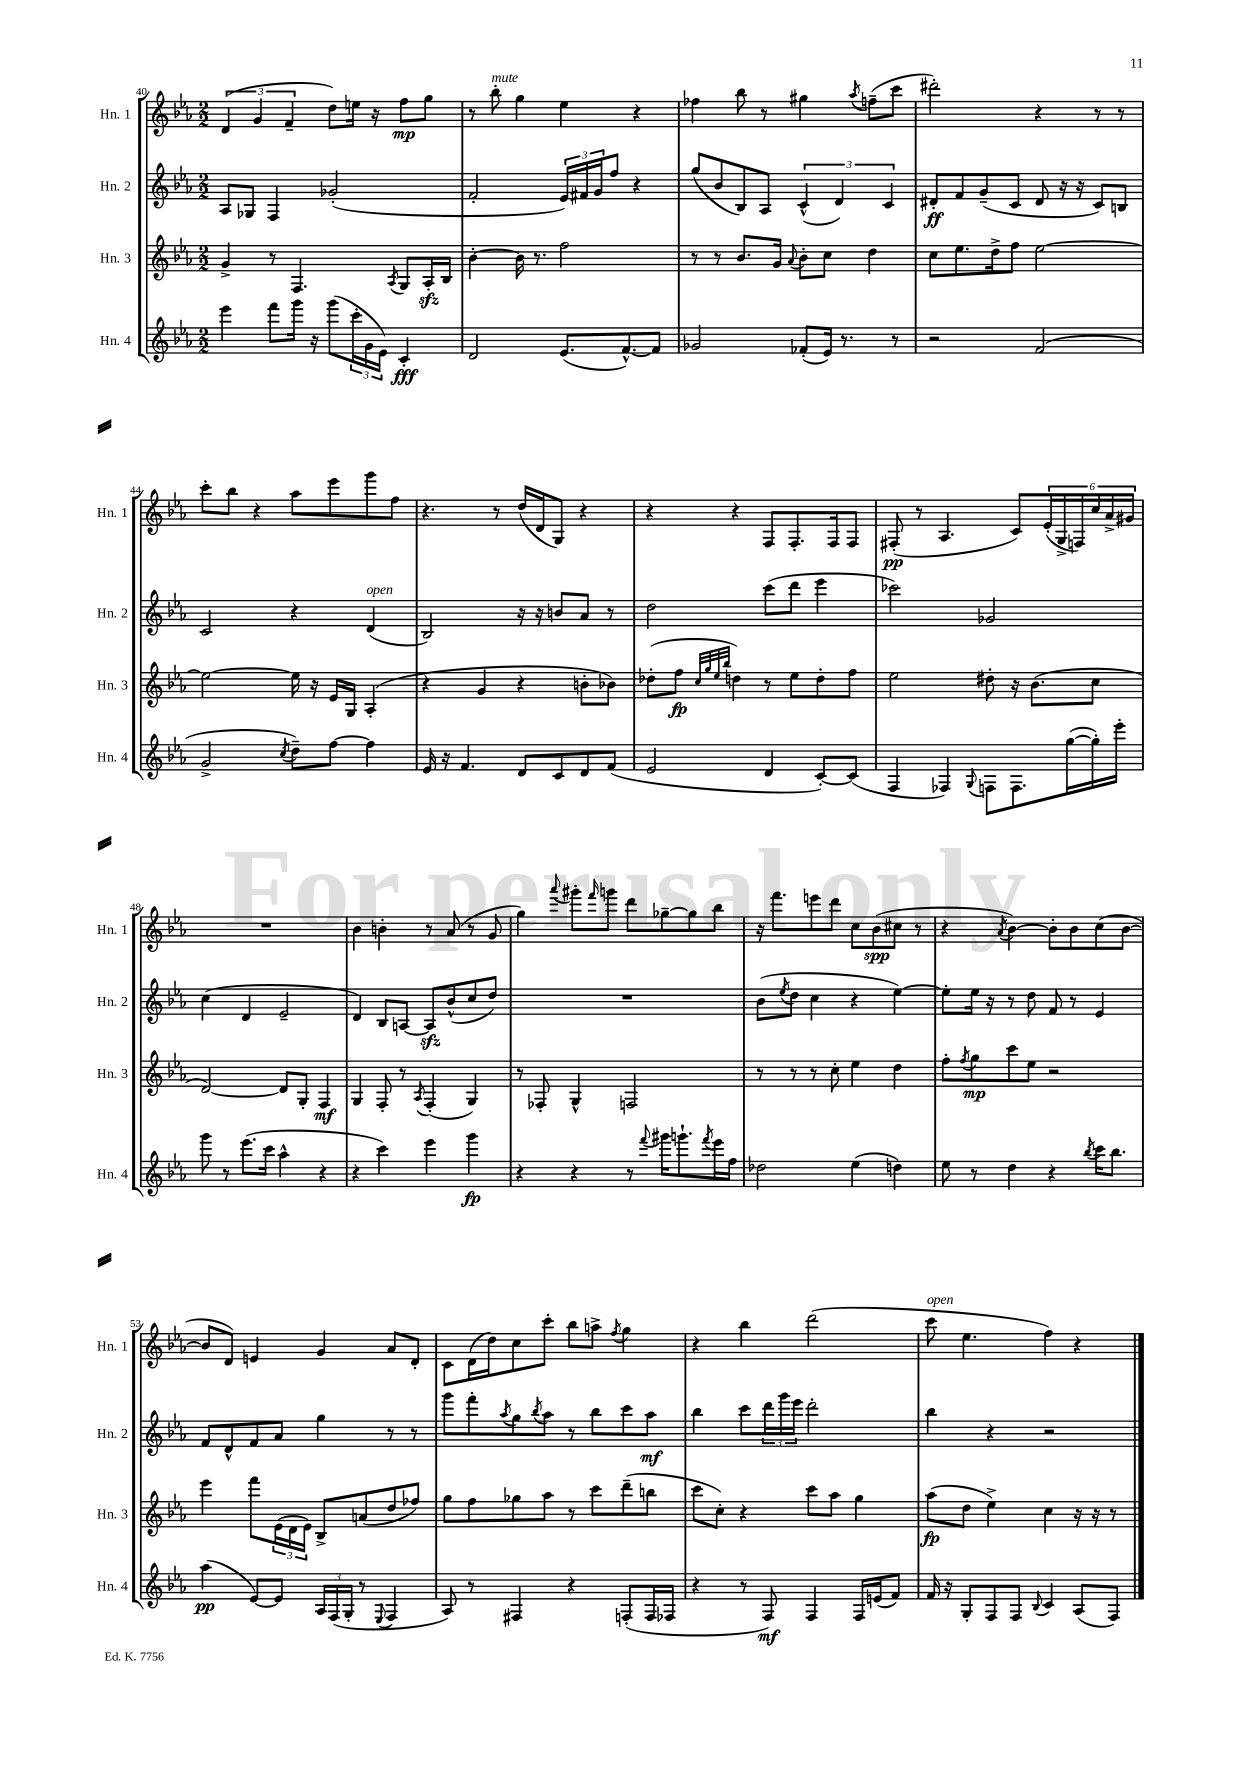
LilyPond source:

<<
\new StaffGroup <<
\new Staff = "s0" \with { instrumentName = "Hn. 1" shortInstrumentName = "Hn. 1" } {
    \clef treble \key ees \major \numericTimeSignature \time 2/2
    \tuplet 3/2 { d'4( g'4 f'4-- } d''8) e''16 r16 f''8\mp g''8 |
    r8 bes''8-.^\markup { \italic "mute" } g''4 ees''4 r4 |
    fes''4 bes''8 r8 gis''4 \acciaccatura { aes''8 } f''8--( c'''8 |
    dis'''2-.) r4 r8 r8 |
    c'''8-. bes''8 r4 aes''8 ees'''8 g'''8 f''8 |
    r4. r8 d''16( d'16 g8) r4 |
    r4 r4 f8 f8.-. f16 f8 |
    fis8-.\pp( r8 aes4. c'8) \tuplet 6/4 { ees'16-.( g16-> f16) c''16 aes'16-> gis'16 } |
    R1 |
    bes'4 b'4-. r8 aes'8( r8 g'8 |
    g''4) \appoggiatura { aes'''8 } gis'''8-. \grace { f'''16 } g'''8 d'''8 ges''8~-- ges''8 bes''8 |
    r16 f'''8. e'''8 d'''8 c''8 bes'8\spp( cis''8 r8 |
    r4 \acciaccatura { aes'8 } bes'4~) bes'8-. bes'8 c''8( bes'8~ |
    bes'8 d'8) e'4 g'4 aes'8 d'8-. |
    c'8 d'16( d''16) c''8 c'''8-. bes''8 a''8-> \acciaccatura { f''8 } g''4 |
    r4 bes''4 d'''2( |
    c'''8^\markup { \italic "open" } ees''4. f''4) r4 \bar "|." |
}
\new Staff = "s1" \with { instrumentName = "Hn. 2" shortInstrumentName = "Hn. 2" } {
    \clef treble \key ees \major \numericTimeSignature \time 2/2
    aes8 ges8 f4 ges'2-.( |
    f'2-. \tuplet 3/2 { ees'16) fis'16 g'16 } f''8 r4 |
    g''8( bes'8 bes8) aes8 \tuplet 3/2 { c'4-^( d'4) c'4 } |
    dis'8-.\ff f'8 g'8--( c'8 dis'8 r16 r16 c'8) b8 |
    c'2 r4 d'4^\markup { \italic "open" }( |
    bes2) r16 r16 b'8 aes'8 r8 |
    d''2 c'''8( d'''8 ees'''4 |
    ces'''2) ges'2 |
    c''4( d'4 ees'2-- |
    d'4) bes8 a8~ a8\sfz bes'8-^( c''8 d''8) |
    R1 |
    bes'8( \acciaccatura { ees''8 } d''8 c''4 r4 ees''4~) |
    ees''8-. ees''16 r16 r8 d''8 f'8 r8 ees'4 |
    f'8 d'8-^ f'8 aes'8 g''4 r8 r8 |
    g'''8 f'''8-. \acciaccatura { aes''8 } g''8 \acciaccatura { bes''8 } aes''8 r8 bes''8 c'''8 aes''8\mf |
    bes''4 c'''8 \tuplet 3/2 { d'''16 g'''16 ees'''16 } d'''2-. |
    bes''4 r4 r2 \bar "|." |
}
\new Staff = "s2" \with { instrumentName = "Hn. 3" shortInstrumentName = "Hn. 3" } {
    \clef treble \key ees \major \numericTimeSignature \time 2/2
    g'4-> r8 f4. \acciaccatura { aes8 } g8 aes16-.\sfz bes16 |
    bes'4~-. bes'16 r8. f''2 |
    r8 r8 bes'8. g'16 \appoggiatura { aes'8 } bes'8-. c''8 d''4 |
    c''8 ees''8. d''16-> f''8 ees''2~ |
    ees''2~ ees''16 r16 ees'16 g16 aes4-.( |
    r4 g'4 r4 b'8-. bes'8) |
    des''8-.( f''8\fp \grace { c''32 g''32 ees''32 bes''32 } d''4) r8 ees''8 d''8-. f''8 |
    ees''2 dis''8-. r16 bes'8.( c''8 |
    d'2~) d'8 g8-. f4\mf |
    g4 f8-. r8 \acciaccatura { aes8 } f4-.( g4) |
    r8 fes8-. g4-^ f2 |
    r8 r8 r8 c''8-. ees''4 d''4 |
    f''8-. \acciaccatura { f''8 } g''8\mp c'''8 ees''8 r2 |
    ees'''4 f'''8 \tuplet 3/2 { ees'16( d'16 ees'16) } bes8-> a'8( d''8 fes''8) |
    g''8 f''8 ges''8 aes''8 r8 c'''8 d'''8--( b''8 |
    c'''8 c''8-.) r4 c'''8 aes''8 g''4 |
    aes''8\fp( d''8 ees''4->) c''4 r16 r16 r8 \bar "|." |
}
\new Staff = "s3" \with { instrumentName = "Hn. 4" shortInstrumentName = "Hn. 4" } {
    \clef treble \key ees \major \numericTimeSignature \time 2/2
    ees'''4 f'''8 g'''16 r16 g'''8( \tuplet 3/2 { c'''16-. g'16 ees'16) } c'4-.\fff |
    d'2 ees'8.( f'8.~-^) f'8 |
    ges'2 fes'8-.( ees'16) r8. r8 |
    r2 f'2( |
    g'2-> \acciaccatura { c''8 } d''8--) f''8~ f''4 |
    ees'16 r16 f'4. d'8 c'8 d'8 f'8( |
    ees'2 d'4 c'8~-.) c'8( |
    f4 fes4) \appoggiatura { g8 } f8 f8. g''16~( g''16-.) ees'''16-. |
    g'''8 r8 ees'''8.( c'''16 aes''4-^ r4 |
    r4 c'''4) ees'''4 g'''4\fp |
    r4 r4 r8 \appoggiatura { f'''8 } gis'''16 g'''8.-! \acciaccatura { f'''8 } ees'''16 f''16 |
    des''2 ees''4( d''4) |
    ees''8 r8 d''4 r4 \acciaccatura { bes''8 } c'''16 bes''8. |
    aes''4\pp( ees'8~) ees'8 \tuplet 3/2 { aes16 f16( g16-. } r8 \appoggiatura { ees8 } f4 |
    aes8) r8 fis4 r4 f8-.( f16 fes16 |
    r4 r8 f8\mf) f4 f16 e'16( f'8) |
    f'16 r16 g8-. f8 f8 \appoggiatura { bes8 } c'4 aes8( f8) \bar "|." |
}
>>
>>
\layout { \context { \Score currentBarNumber = #40 } }
